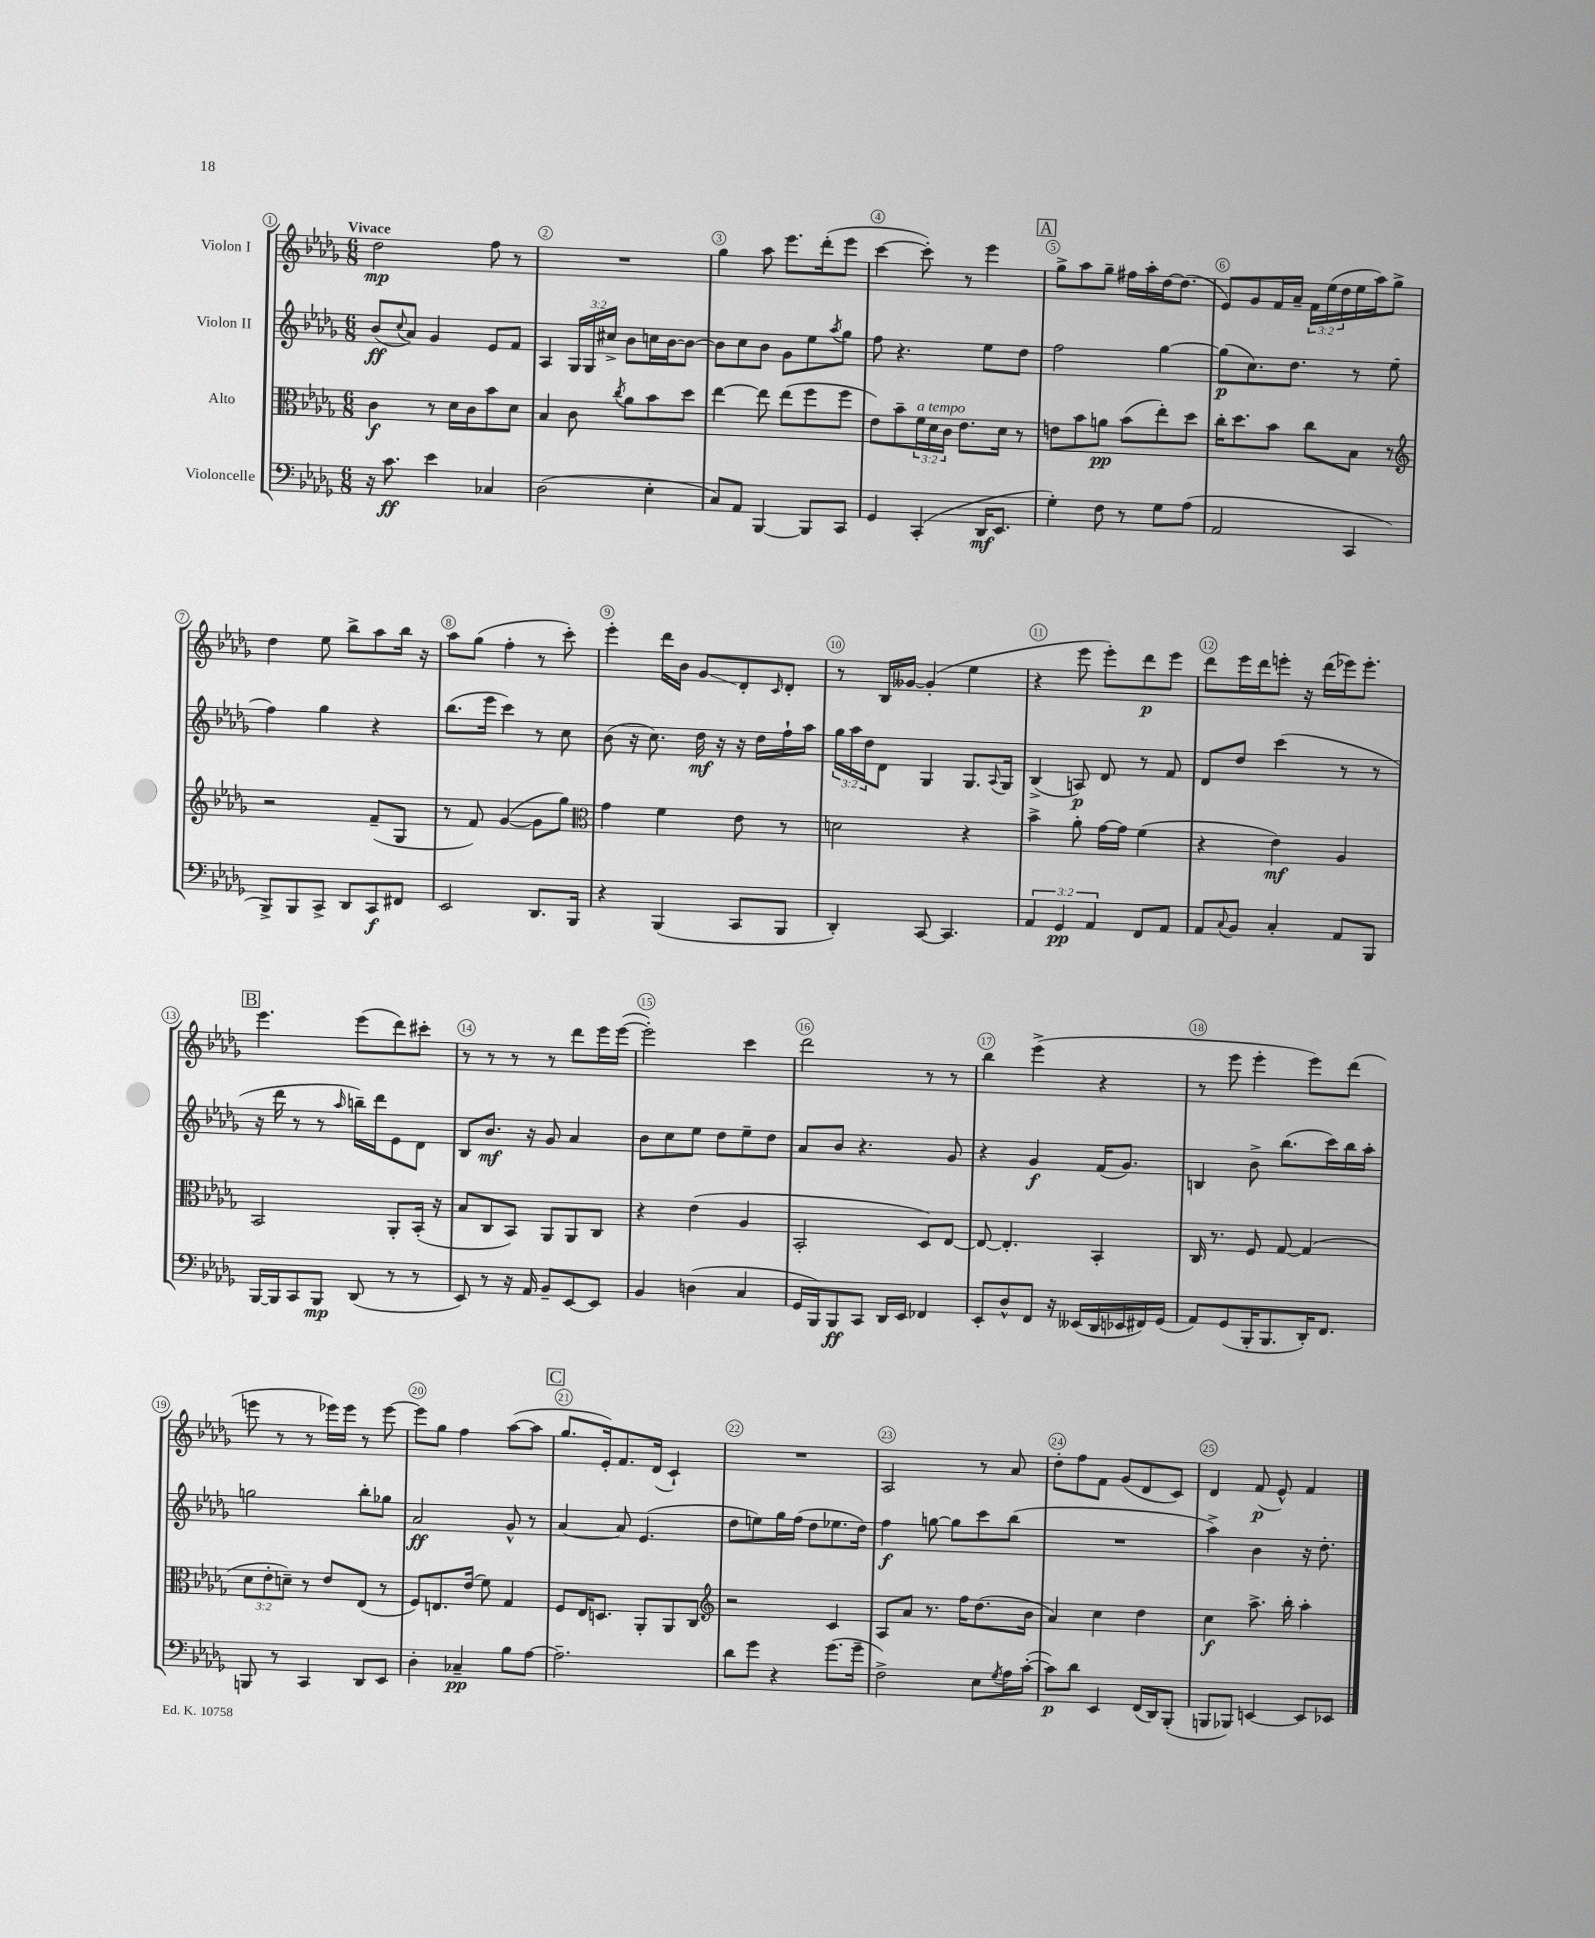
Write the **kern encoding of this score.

**kern	**kern	**kern	**kern
*staff4	*staff3	*staff2	*staff1
*clefF4	*clefC3	*clefG2	*clefG2
*k[b-e-a-d-g-]	*k[b-e-a-d-g-]	*k[b-e-a-d-g-]	*k[b-e-a-d-g-]
*M6/8	*M6/8	*M6/8	*M6/8
16r	4c	(8b-	2dd-
8.c	.	.	.
.	.	8qqcc	.
.	.	8a-)	.
4e-	8r	4g-	.
.	16d-	.	.
.	16c	.	.
4C-	8b-	8e-	8ff
.	8d-	8f	8r
=	=	=	=
(2D-	4B-	4A-	2.r
.	8c	24G-	.
.	.	24G-	.
.	.	24cc#^	.
.	8qcc	.	.
.	8a-	8b-	.
4E-'	8b-	16cc	.
.	.	[16b-	.
.	8dd-	8b-_	.
=	=	=	=
8C)	[4ee-	8b-]	4gg-
8AA-	.	8cc	.
[4BBB-	8ee-]	8b-	8aa-
.	(8ee-	8g-	8.eee-
8BBB-]	8ff	8ee-	.
.	.	.	(16ddd-'
.	.	8qaa-	.
8CC	8ff	8gg-	8eee-
=	=	=	=
4GG-	8e-)	8ff	[4ccc
.	8b-~	4.r	.
(4CC'	24f	.	8ccc'])
.	24d-	.	.
.	24c	.	.
.	8.e-	.	8r
16DD-	.	8ee-	4eee-
8.EE-	16d-	.	.
.	8r	8dd-	.
=	=	=	=
4G-')	8e	2ff	8gg-^
.	8b-	.	8aa-
8F	8a	.	8gg-~
8r	(8b-	.	16ff#
.	.	.	16aa-'
8G-	8ee-')	[4gg-	[16dd-
.	.	.	(8.dd-]
(8A-	8dd-	.	.
=	=	=	=
2AA-	16cc'	(8gg-]	8e-)
.	8.dd-	.	.
.	.	8.cc)	8g-
.	8b-	.	16f
.	.	8.dd-	16a-~
.	8cc	.	24f
.	.	.	(24ee-
.	.	.	24dd-
4CC	8B-	8r	16ee-
.	.	.	16aa-)
.	8r	(8ee-	8gg-^
=	=	=	=
*	*clefG2	*	*
8BBB-^)	2r	4ff)	4dd-
8BBB-	.	.	.
8CC^	.	4gg-	8ee-
8DD-	.	.	8bb-^
8CC	(8f~	4r	8aa-
8FF#	8G-	.	16bb-
.	.	.	16r
=	=	=	=
2EE-	8r	(8.bb-	8aa-
.	8f)	.	(8gg-
.	.	16eee-	.
.	([4g-	4ccc)	4ff'
8.DD-	8g-]	8r	8r
.	8gg-)	8cc	8ccc')
16BBB-	.	.	.
=	=	=	=
*	*clefC3	*	*
4r	4g-	(8b-	4eee-'
.	.	16r	.
.	.	8.cc)	.
(4BBB-	4f	.	16ddd-
.	.	.	16b-
.	.	16dd-	8g-
.	.	16r	.
8CC	8e-	16r	8d-'
.	.	16dd-	.
.	.	.	16qqc
8BBB-	8r	16ff`	8d-'
.	.	16aa-	.
=	=	=	=
4DD-')	2d	24gg-	8r
.	.	24aa-	.
.	.	24dd-	.
.	.	8d-	16B-
.	.	.	[16g--
[8CC	.	4G-	(4g--']
4.CC]	.	.	.
.	4r	8.G-	4ee-
.	.	8qqA-	.
.	.	16G-	.
=	=	=	=
6AA-	4b-^	(4B-^	4r
6GG-	.	.	.
.	8a-'	8A)	8eee-
6AA-	.	.	.
.	[16g-	8d-	8eee-')
.	16g-]	.	.
8FF	(4f	8r	8ddd-
8AA-	.	8f	8eee-
=	=	=	=
8AA-	4r	8d-	8ddd-
8qqC	.	.	.
8BB-	.	8dd-	16eee-
.	.	.	16ddd-
4C'	4e-)	(4ccc	8eee'
.	.	.	16r
.	.	.	(16ddd-
8AA-	4A-	8r	16eee-)
.	.	.	8.eee-'
8BBB-	.	8r	.
=	=	=	=
[16BBB-	2BB-	16r	4.eee-
16BBB-]	.	16ddd-	.
8CC	.	8r	.
8BBB-	.	8r	.
.	.	16qqaa-	.
(8DD-	.	16bb~)	(8eee-
.	.	16ddd-	.
8r	8AA-'	8e-	8ddd-)
8r	(16BB-'	8d-	8ccc#'
.	16r	.	.
=	=	=	=
8EE-)	8B-	8B-	8r
8r	8C	8.b-	8r
16r	8BB-)	.	8r
16AA-	.	16r	.
8BB-~	8AA-	8g-	8r
[8EE-	8AA-	4a-	8ddd-
8EE-]	8C	.	16eee-
.	.	.	([16eee-
=	=	=	=
4BB-	4r	8b-	2eee-'])
.	.	8cc	.
(4D	(4e-	8ee-	.
.	.	8dd-	.
4C	4A-	8ee-~	4ccc
.	.	8dd-	.
=	=	=	=
16GG-	2BB-'	8a-	2ddd-
16BBB-)	.	.	.
8BBB-	.	8b-	.
8CC	.	4.r	.
16DD-	.	.	.
16EE-	.	.	.
4FF-	8D-)	.	8r
.	[8E-	8g-	8r
=	=	=	=
8EE-'	8E-_	4r	4bb-
8D-^^	4.E-']	.	.
8FF	.	4g-	(4eee-^
16r	.	.	.
(16EE--	.	.	.
16DD-	4BB-'	(16f	4r
16EE-	.	8.g-)	.
16FF#)	.	.	.
(16GG-	.	.	.
=	=	=	=
8AA-)	16C	4B	8r
.	8.r	.	.
(8GG-	.	.	8eee-
16BBB-'	8F	8b-^	4eee-'
8.BBB-	.	.	.
.	[8G-	(8.bb-	.
16DD-')	(4G-]	.	8eee-)
8.FF	.	16ccc)	.
.	.	16bb-	(8ddd-
.	.	16aa-'	.
=	=	=	=
8BBB	12d-	2gg	8eee
.	12e-'	.	.
8r	.	.	8r
.	12d~)	.	.
4CC	8r	.	8r
.	8e-	.	16eee-)
.	.	.	16eee-
8DD-	(8E-	8bb-'	8r
8EE-	8r	8gg-	[8eee-
=	=	=	=
4D-'	8F)	2a-	8eee-]
.	8.E	.	8gg-
4C-~	.	.	4ff
.	(16e-	.	.
.	8f)	.	.
8B-	4G-	8g-^^	([8aa-
[8A-	.	8r	8aa-]
=	=	=	=
2.A-~]	8F	[4a-	8.gg-
.	16E-	.	.
.	8.D	.	16e-')
.	.	8a-]	8.f
.	8AA-'	(4.e-	.
.	.	.	(16d-
.	8AA-	.	4c`)
.	8C	.	.
=	=	=	=
*	*clefG2	*	*
8d-	2r	8dd-	2.r
8g-	.	8ee)	.
4r	.	16gg-	.
.	.	(16ff	.
.	.	8dd-	.
(8.g-	4c	8.ee-	.
16g-~	.	16dd-)	.
=	=	=	=
2F^)	8A-	4ff	2A-
.	8a-	.	.
.	8.r	[8gg	.
.	.	8gg]	.
.	16ff	.	.
8E-	(8.dd-	8ccc	8r
8qG-	.	.	.
16A-	.	(8bb-	8a-
([16c'	16b-	.	.
=	=	=	=
8c])	4a-)	2.r	8dd-'
8d-	.	.	8ff
4EE-	4cc	.	8f
.	.	.	(8g-
(16FF	4dd-	.	8d-
16DD-)	.	.	.
(8BBB-'	.	.	8c)
=	=	=	=
8BBB	4cc	4aa-^)	4d-
8BBB-)	.	.	.
[4EE	8.aa-^	4b-	(8f
.	.	.	8e-^^)
.	16bb-'	.	.
8EE]	4aa-'	16r	4f
.	.	8.dd-'	.
8EE-	.	.	.
==	==	==	==
*-	*-	*-	*-
